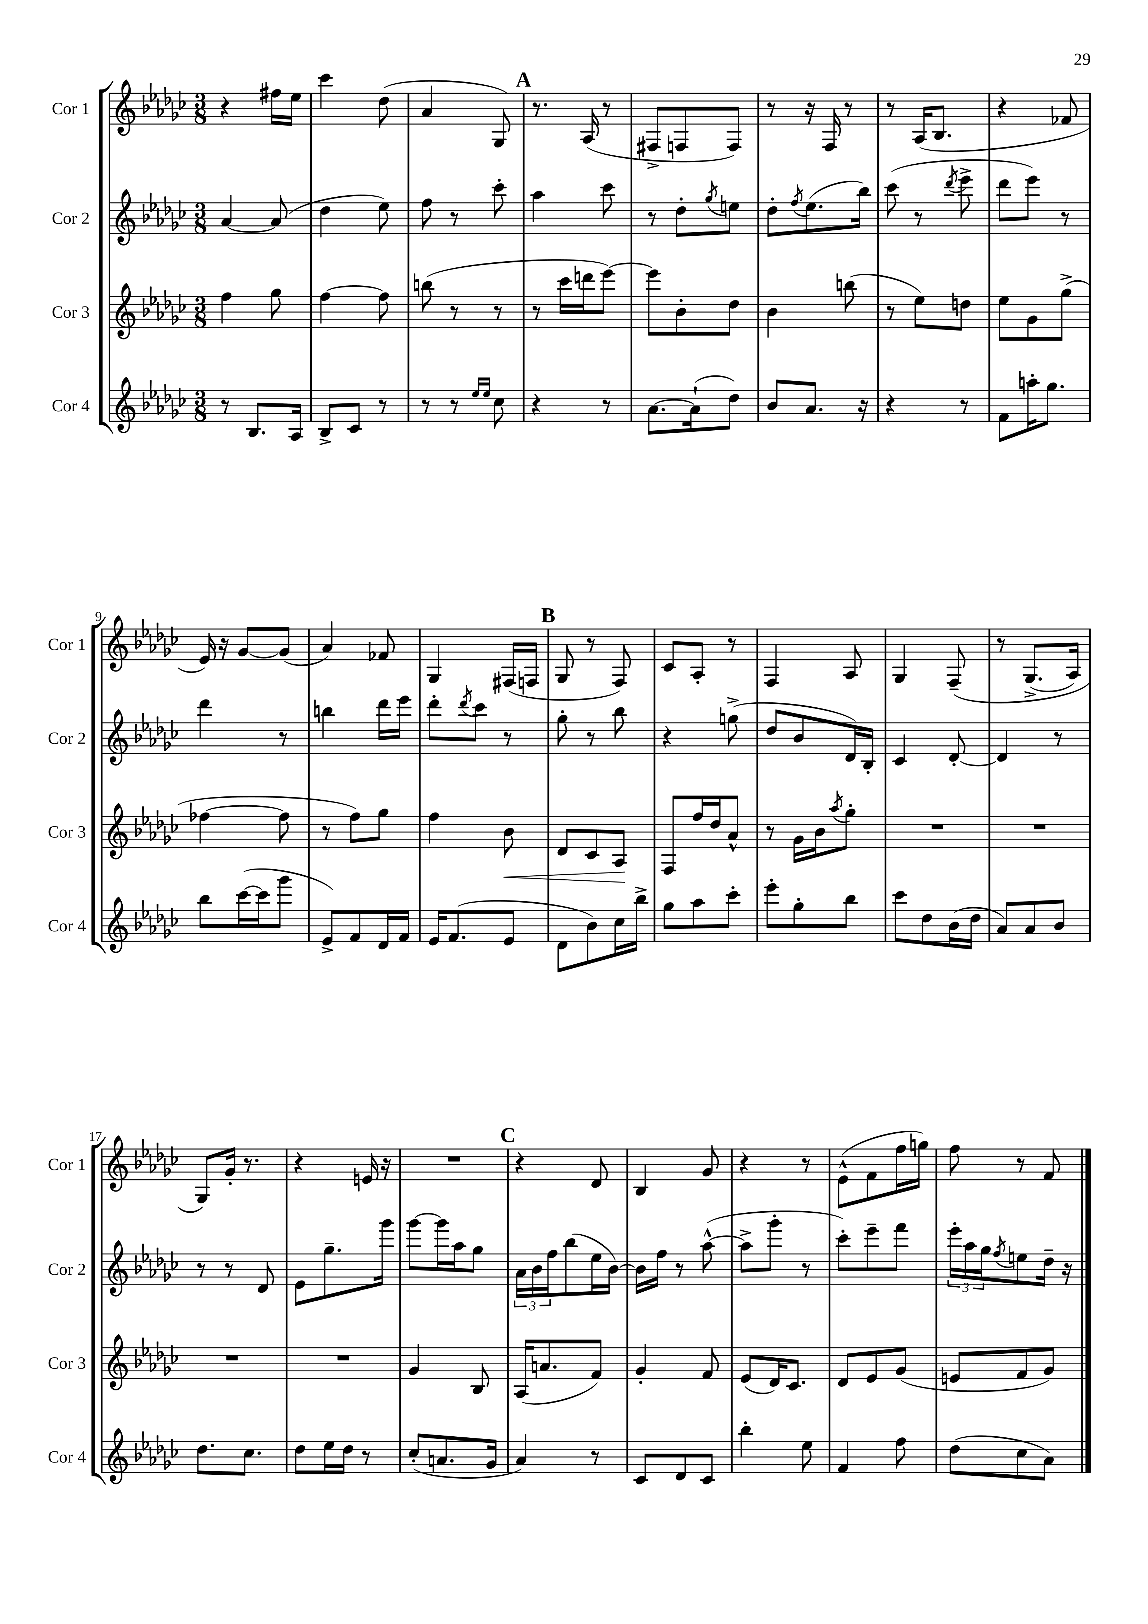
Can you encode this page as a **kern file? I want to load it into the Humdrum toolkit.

**kern	**kern	**dynam	**kern	**kern
*part4	*part3	*part3	*part2	*part1
*staff4	*staff3	*staff3	*staff2	*staff1
*I"Cor 4	*I"Cor 3	*	*I"Cor 2	*I"Cor 1
*I'Cor 4	*I'Cor 3	*	*I'Cor 2	*I'Cor 1
*clefG2	*clefG2	*	*clefG2	*clefG2
*k[b-e-a-d-g-c-]	*k[b-e-a-d-g-c-]	*	*k[b-e-a-d-g-c-]	*k[b-e-a-d-g-c-]
*M3/8	*M3/8	*	*M3/8	*M3/8
=1	=1	=1	=1	=1
8r	4ff\	.	[4a-/	4r
8.B-/L	.	.	.	.
.	8gg-\	.	(8a-/]	16ff#X\LL
16A-/Jk	.	.	.	16ee-\JJ
=2	=2	=2	=2	=2
8B-^/L	[4ff\	.	4dd-\	4ccc-\
8c-/J	.	.	.	.
8r	8ff\]	.	8ee-\)	(8dd-\
=3	=3	=3	=3	=3
8r	(8bbn\	.	8ff\	4a-/
8r	8r	.	8r	.
16qqee-/LL	.	.	.	.
16qqee-/JJ	.	.	.	.
8cc-\	8r	.	8ccc-'\	8G-/)
!!LO:REH:place=s1:t=A
=4	=4	=4	=4	=4
4r	8r	.	4aa-\	8.r
.	16ccc-\LL	.	.	.
.	16dddn\J	.	.	(16A-/
8r	[8eee-\J)	.	8ccc-\	8r
=5	=5	=5	=5	=5
[8.a-\L	8eee-\L]	.	8r	8F#X^/L
.	8b-'\	.	8dd-'\L	8Fn/
(16a-`\k]	.	.	.	.
.	.	.	8qgg-/	.
8dd-\J)	8dd-\J	.	8een\J	8F/J)
=6	=6	=6	=6	=6
8b-/L	4b-\	.	8dd-'\L	8r
.	.	.	8qff/	.
8.a-/J	.	.	(8.ee-\	16r
.	.	.	.	16F/
.	(8bbn\	.	.	8r
16r	.	.	16bb-\Jk)	.
=7	=7	=7	=7	=7
4r	8r	.	(8ccc-\	8r
.	8ee-\L)	.	8r	(16A-/KL
.	.	.	.	8.B-/J
.	.	.	8qddd-/	.
8r	8ddn\J	.	8eee-^\	.
=8	=8	=8	=8	=8
8f\L	8ee-\L	.	8ddd-\L	4r
16aan'\K	8g-\	.	8eee-\J)	.
8.gg-\J	.	.	.	.
.	(8gg-^\J	.	8r	8f-X/
!!LO:LB:g=z
=9	=9	=9	=9	=9
8bb-\L	[4ff-X\	.	4ddd-\	16e-/)
.	.	.	.	16r
([16ccc-\L	.	.	.	[8g-/L
16ccc-\J]	.	.	.	.
8ggg-\J	8ff-\]	.	8r	(8g-/J]
=10	=10	=10	=10	=10
8e-^/L)	8r	.	4bbn\	4a-/)
8f/	8ff\L)	.	.	.
16d-/L	8gg-\J	.	16ddd-\LL	8f-X/
16f/JJ	.	.	16eee-\JJ	.
=11	=11	=11	=11	=11
16e-/KL	4ff\	.	8ddd-'\L	4G-/
(8.f/	.	.	.	.
.	.	.	8qddd-/	.
.	.	.	8ccc-\J	.
!	!	!LO:HP:b	!	!
8e-/J	8b-\	<	8r	(16F#X/LL
.	.	.	.	16Fn/JJ
!!LO:REH:place=s1:t=B
=12	=12	=12	=12	=12
8d-\L	8d-/L	.	8gg-'\	8G-/
8b-\)	8c-/	.	8r	8r
16cc-\L	8A-/J	.	8bb-\	8F/)
16bb-^\JJ	.	.	.	.
.	.	[	.	.
=13	=13	=13	=13	=13
8gg-\L	8F/L	.	4r	8c-/L
8aa-\	16ff/L	.	.	8A-'/J
.	16dd-/J	.	.	.
8ccc-'\J	8a-^^/J	.	(8ggn^\	8r
=14	=14	=14	=14	=14
8eee-'\L	8r	.	8dd-/L	4F/
8gg-'\	16g-\LL	.	8b-/	.
.	16b-\J	.	.	.
.	8qaa-/	.	.	.
8bb-\J	8gg-'\J	.	16d-/L)	8A-/
.	.	.	16B-'/JJ	.
=15	=15	=15	=15	=15
8ccc-\L	4.r	.	4c-/	4G-/
8dd-\	.	.	.	.
(16b-\L	.	.	[8d-'/	(8F~/
16dd-\JJ	.	.	.	.
=16	=16	=16	=16	=16
8a-/L)	4.r	.	4d-/]	8r
8a-/	.	.	.	(8.G-^/L
8b-/J	.	.	8r	.
.	.	.	.	16A-/Jk)
!!LO:LB:g=z
=17	=17	=17	=17	=17
8.dd-\L	4.r	.	8r	8G-/L)
.	.	.	8r	16g-'/Jk
8.cc-\J	.	.	.	8.r
.	.	.	8d-/	.
=18	=18	=18	=18	=18
8dd-\L	4.r	.	8e-\L	4r
16ee-\L	.	.	8.gg-~\	.
16dd-\JJ	.	.	.	.
8r	.	.	.	16en/
.	.	.	16ggg-\Jk	16r
=19	=19	=19	=19	=19
(8cc-'/L	4g-/	.	[8ggg-\L	4.r
8.an/	.	.	16ggg-\L]	.
.	.	.	16aa-\J	.
.	8B-/	.	8gg-\J	.
16g-/Jk	.	.	.	.
!!LO:REH:place=s1:t=C
=20	=20	=20	=20	=20
4a-/)	(16A-/KL	.	24a-\LL	4r
.	.	.	24b-\	.
.	8.an/	.	.	.
.	.	.	24ff\J	.
.	.	.	(8bb-\	.
8r	8f/J)	.	16ee-\L	8d-/
.	.	.	[16b-\JJ)	.
=21	=21	=21	=21	=21
8c-/L	4g-'/	.	16b-\LL]	4B-/
.	.	.	16ff\JJ	.
8d-/	.	.	8r	.
8c-/J	8f/	.	([8aa-^^\	8g-/
=22	=22	=22	=22	=22
4bb-'\	(8e-/L	.	8aa-^\L]	4r
.	16d-/K)	.	8ggg-'\J	.
.	8.c-/J	.	.	.
8ee-\	.	.	8r	8r
=23	=23	=23	=23	=23
4f/	8d-/L	.	8ccc-'\L)	(8e-^^\L
.	8e-/	.	8eee-~\	8f\
8ff\	(8g-/J	.	8fff\J	16ff\L
.	.	.	.	16ggn\JJ)
=24	=24	=24	=24	=24
(8dd-\L	8en/L	.	24eee-'\LL	8ff\
.	.	.	24aa-\	.
.	.	.	24gg-\J	.
.	.	.	8qff/	.
8cc-\	8f/	.	8een\	8r
8a-\J)	8g-/J)	.	16dd-~\Jk	8f/
.	.	.	16r	.
==	==	==	==	==
*-	*-	*-	*-	*-
